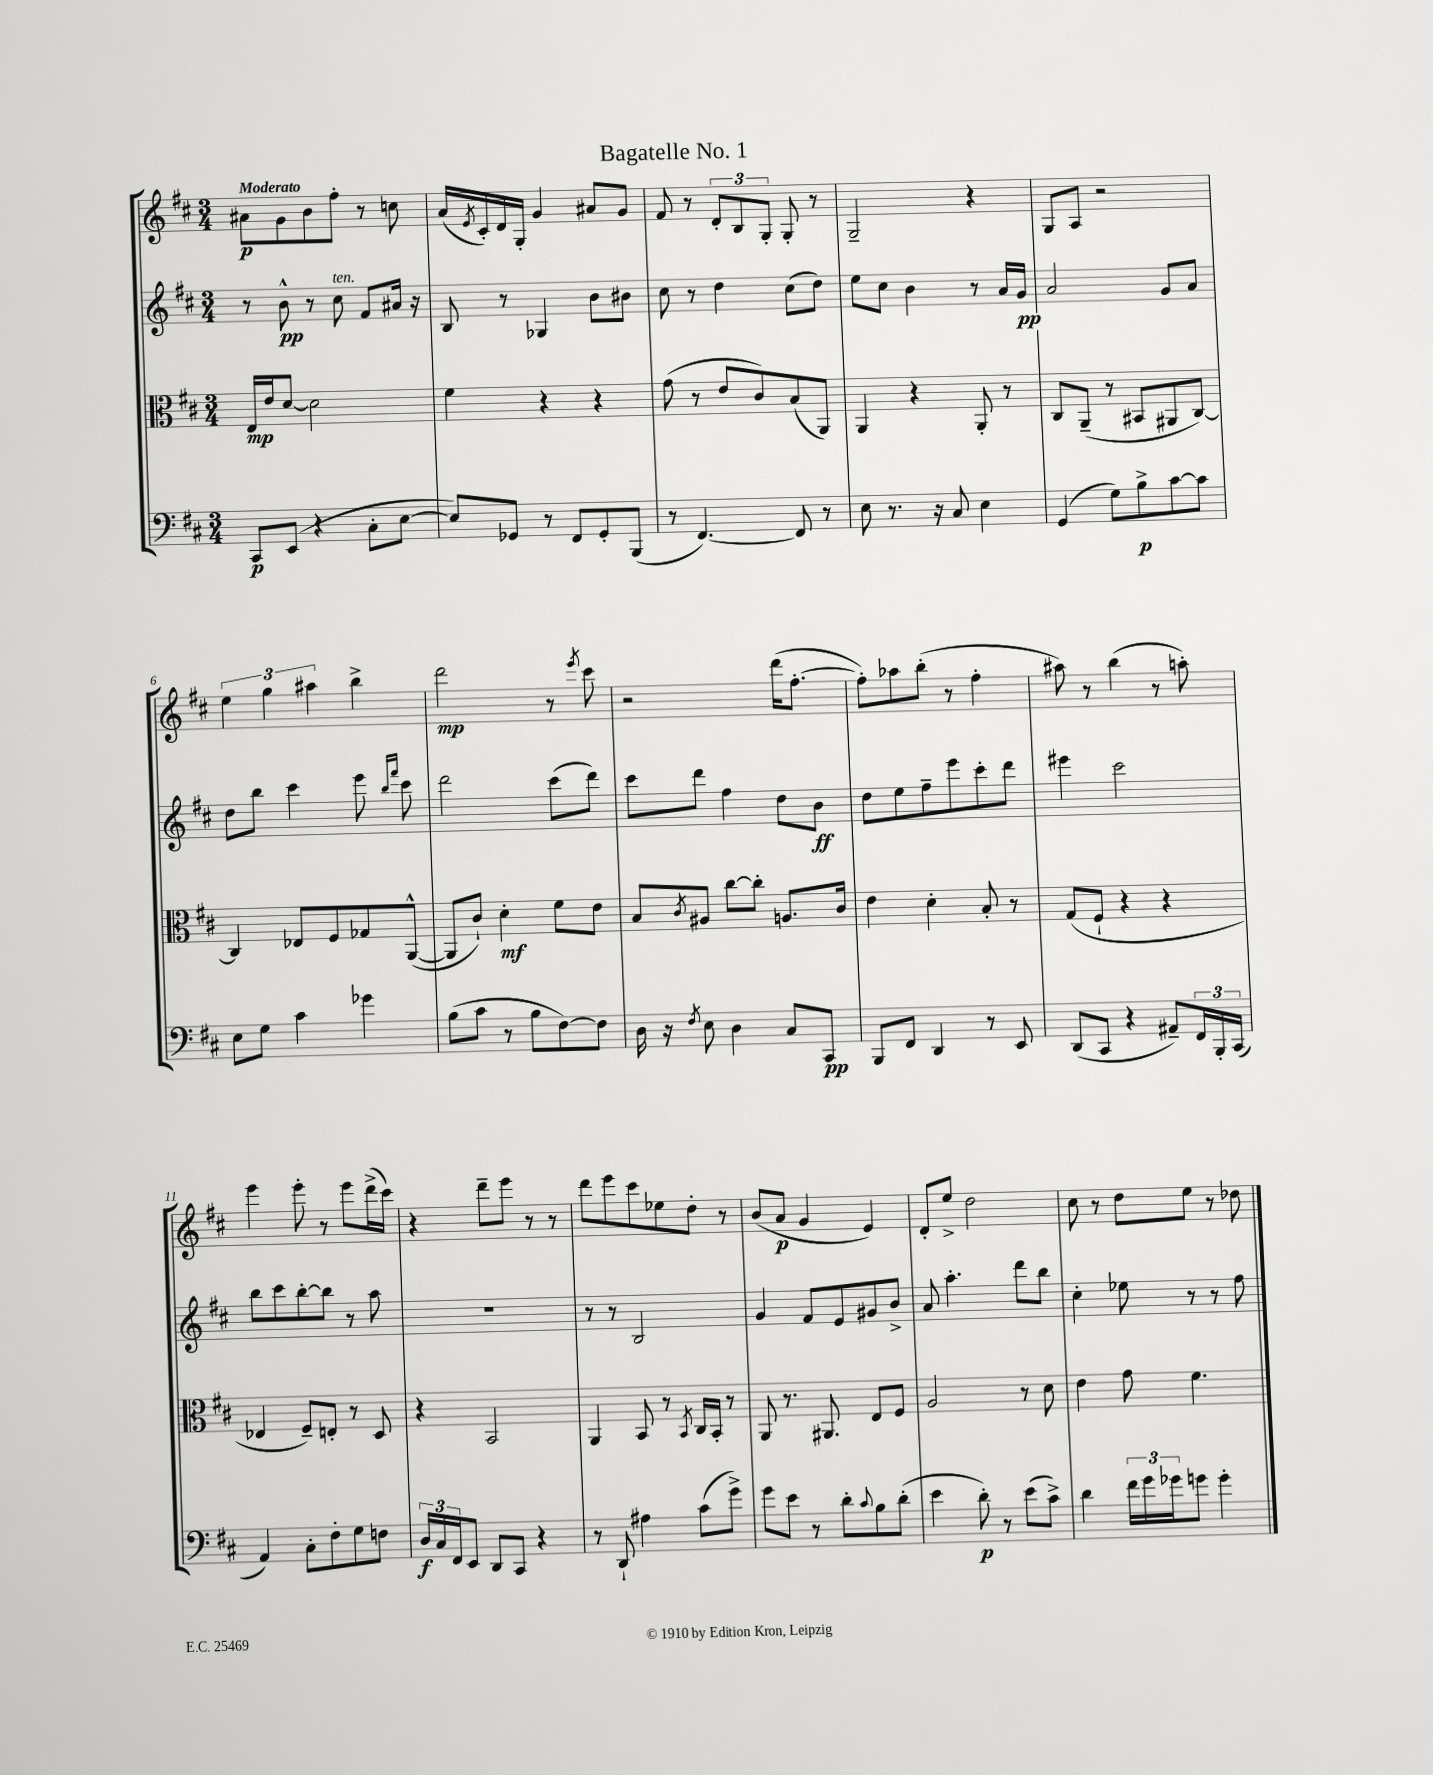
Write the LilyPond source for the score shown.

\header { title = "Bagatelle No. 1" }
<<
\new StaffGroup <<
\new Staff = "s0" {
    \clef treble \key d \major \numericTimeSignature \time 3/4 \tempo "Moderato"
    ais'8\p g'8 b'8 fis''8-. r8 c''8 |
    a'16( \acciaccatura { e'8 } cis'16-.) d'16 g16-. g'4 ais'8 g'8 |
    fis'8 r8 \tuplet 3/2 { d'8-. b8 g8-. } g8-. r8 |
    g2-- r4 |
    g8 a8 r2 |
    \tuplet 3/2 { e''4 g''4 ais''4 } b''4-> |
    d'''2\mp r8 \acciaccatura { e'''8 } cis'''8 |
    r2 d'''16( fis''8.~-. |
    fis''8-.) aes''8 b''8-.( r8 fis''4-. |
    ais''8) r8 b''4( r8 a''8-.) |
    e'''4 e'''8-. r8 e'''8 d'''16->( cis'''16) |
    r4 d'''8-- e'''8 r8 r8 |
    d'''8 e'''8 cis'''8 ees''8 d''8-. r8 |
    b'8( a'8\p g'4 e'4) |
    d'8-. e''8-> d''2 |
    cis''8 r8 d''8 e''8 r8 des''8 \bar "|." |
}
\new Staff = "s1" {
    \clef treble \key d \major \numericTimeSignature \time 3/4
    r8 b'8-^\pp r8 cis''8^\markup { \italic "ten." } fis'8 ais'16 r16 |
    b8 r8 ges4 b'8 bis'8 |
    cis''8 r8 d''4 cis''8( d''8) |
    e''8 cis''8 b'4 r8 a'16 g'16\pp |
    a'2 g'8 a'8 |
    d''8 b''8 cis'''4 e'''8 \grace { b''16 fis'''16 } cis'''8 |
    d'''2 cis'''8( d'''8) |
    cis'''8 d'''8 fis''4 d''8 b'8\ff |
    d''8 e''8 fis''8-- e'''8 cis'''8-. d'''8 |
    eis'''4 cis'''2 |
    b''8 cis'''8 b''8~-. b''8 r8 a''8 |
    R2. |
    r8 r8 b2 |
    g'4 fis'8 e'8 gis'8 b'8-> |
    a'8 a''4.-. d'''8 b''8 |
    cis''4-. ees''8 r8 r8 fis''8 \bar "|." |
}
\new Staff = "s2" {
    \clef alto \key d \major \numericTimeSignature \time 3/4
    e16\mp e'16 d'8~ d'2 |
    fis'4 r4 r4 |
    g'8( r8 e'8 cis'8) b8( a,8) |
    a,4 r4 a,8-. r8 |
    cis8 a,8--( r8 bis,8 ais,8 cis8~) |
    cis4 ees8 fis8 ges8 a,8~-^( |
    a,8 cis'8-!) d'4-.\mf fis'8 e'8 |
    b8 \acciaccatura { cis'8 } ais8 cis''8~ cis''8-. a8. cis'16 |
    e'4 d'4-. b8-. r8 |
    g8( fis8-! r4 r4 |
    ees4 fis8--) e8-. r8 d8 |
    r4 b,2 |
    a,4 b,8 r8 \acciaccatura { b,8 } cis16 b,16-. r8 |
    a,8 r8. ais,8. e8 fis8 |
    a2 r8 d'8 |
    e'4 g'8 fis'4. \bar "|." |
}
\new Staff = "s3" {
    \clef bass \key d \major \numericTimeSignature \time 3/4
    cis,8\p e,8( r4 cis8-. e8~ |
    e8) ges,8 r8 fis,8 ges,8-. b,,8( |
    r8 fis,4.~) fis,8 r8 |
    e8 r8. r16 cis8 e4 |
    g,4( g8) b8->\p cis'8~ cis'8 |
    e8 g8 cis'4 ges'4 |
    b8( cis'8 r8 b8 fis8~) fis8 |
    d16 r16 \acciaccatura { fis8 } e8 d4 cis8 cis,8\pp |
    b,,8 fis,8 d,4 r8 e,8 |
    d,8( cis,8 r4 ais,8--) \tuplet 3/2 { fis,16 b,,16-. cis,16( } |
    a,4) cis8-. fis8-. g8 f8 |
    \tuplet 3/2 { d16\f cis16 fis,16 } e,8 d,8 cis,8 r4 |
    r8 d,8-! ais4 cis'8( g'8->) |
    g'8 e'8 r8 d'8-. \appoggiatura { cis'8 } b8 d'8-.( |
    e'4 d'8-.\p) r8 e'8( cis'8->) |
    d'4 \tuplet 3/2 { fis'16 g'16 ges'16 } g'8 g'4-. \bar "|." |
}
>>
>>
